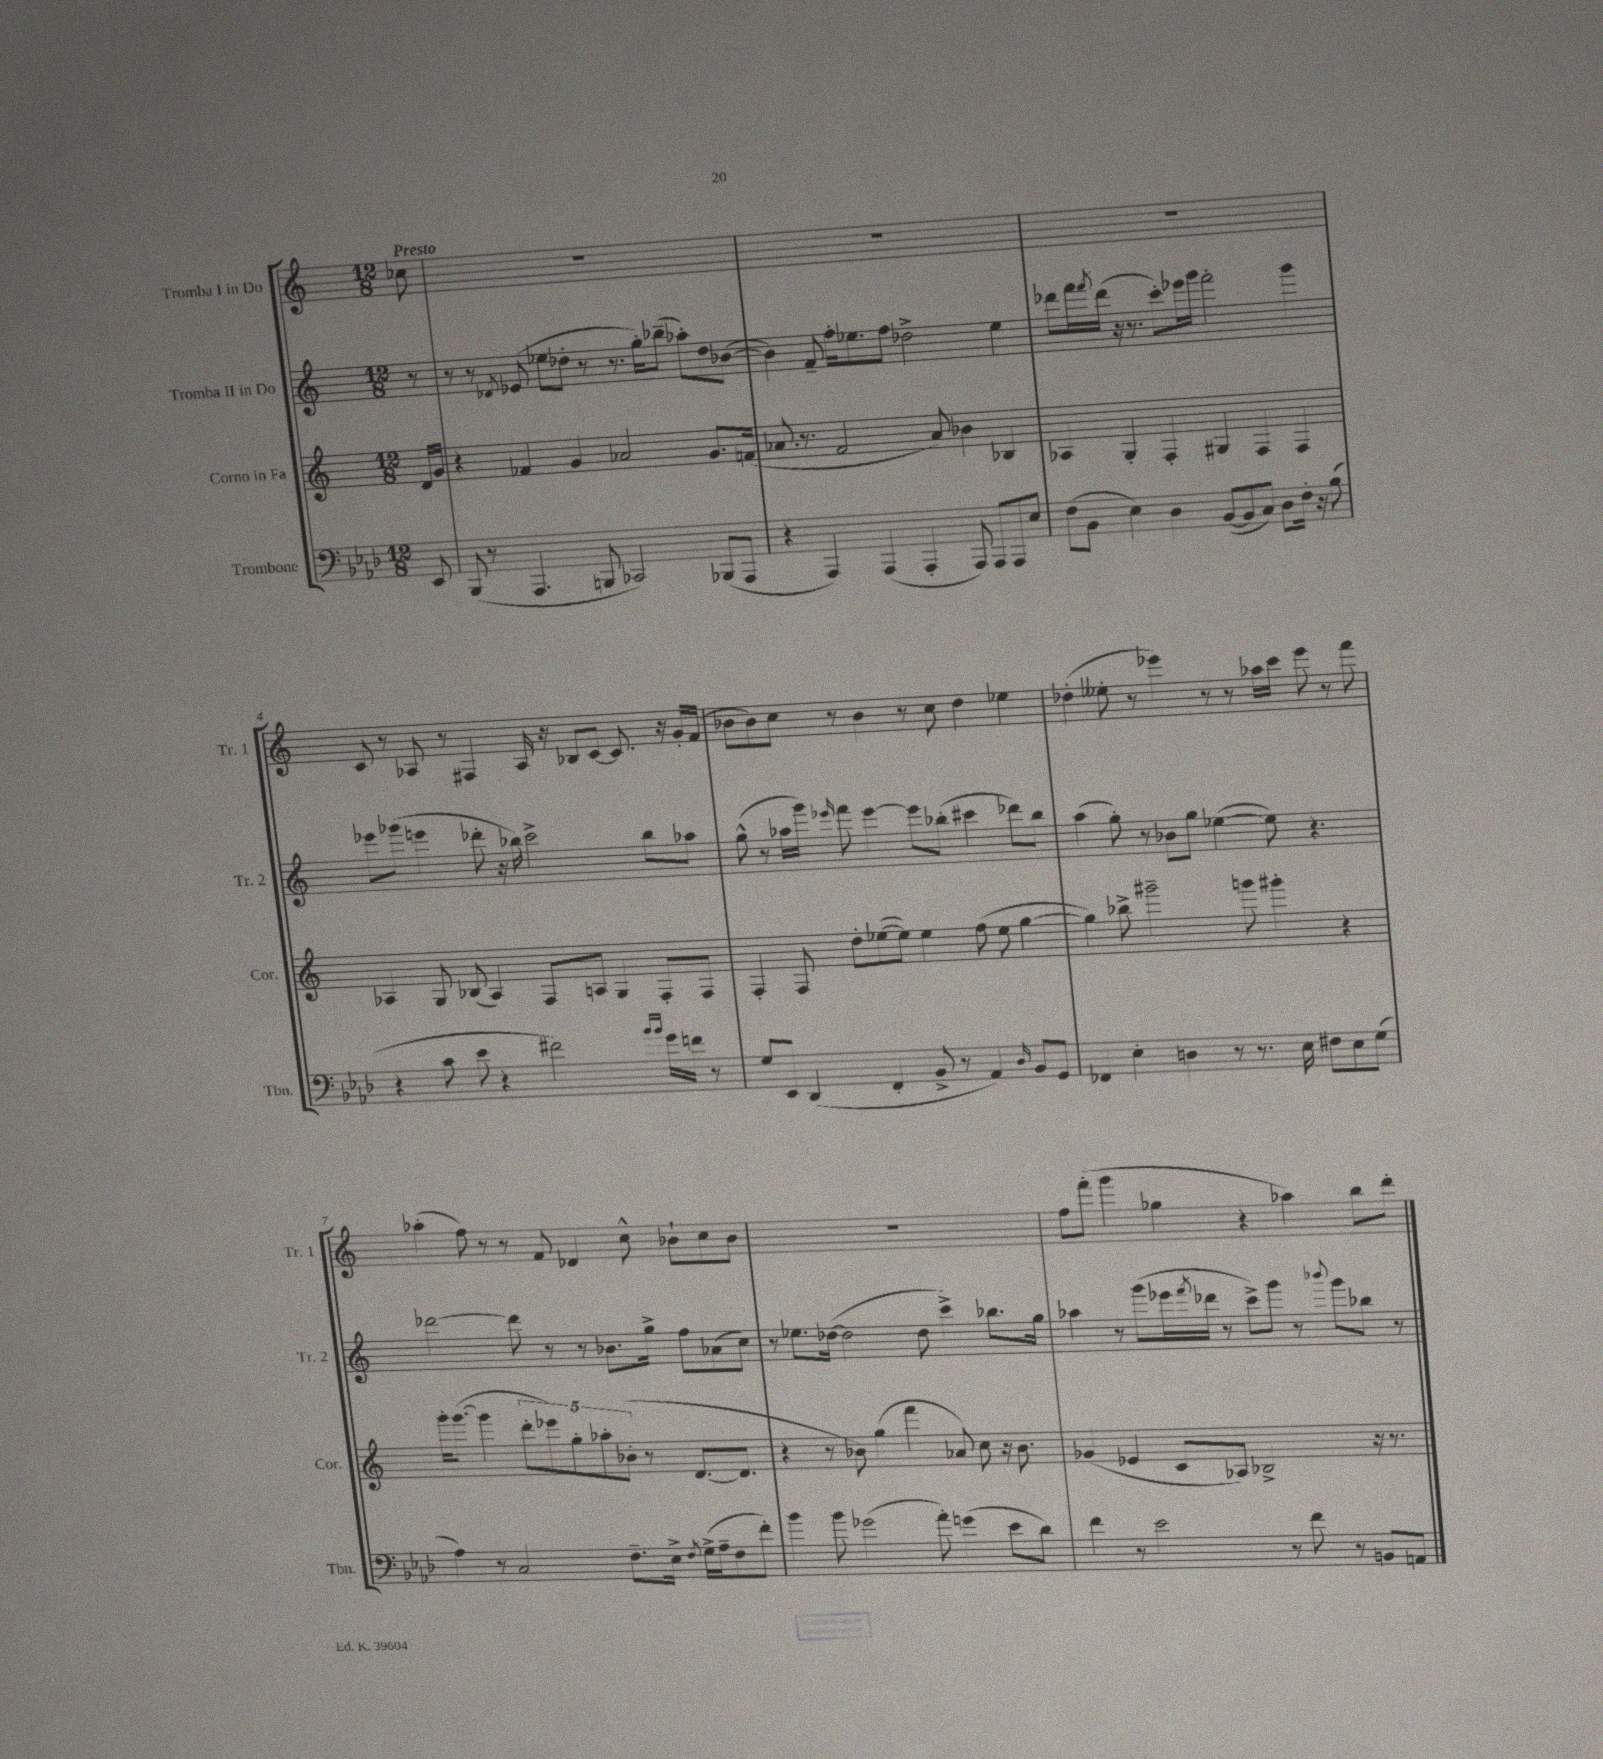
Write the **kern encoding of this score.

**kern	**kern	**kern	**kern
*part4	*part3	*part2	*part1
*staff4	*staff3	*staff2	*staff1
*I"Trombone	*I"Corno in Fa	*I"Tromba II in Do	*I"Tromba I in Do
*I'Tbn.	*I'Cor.	*I'Tr. 2	*I'Tr. 1
*clefF4	*clefG2	*clefG2	*clefG2
*k[b-e-a-d-]	*k[]	*k[]	*k[]
*M12/8	*M12/8	*M12/8	*M12/8
=	=	=	=
!	!	!	!LO:TX:a:B:t=Presto
8EE-/	16d/LL	8r	8cc-X\
.	16g/JJ	.	.
=1	=1	=1	=1
(8BBB-/	4r	8r	1.r
8r	.	8r	.
.	.	8qd-X/	.
4.AAA-/	4f-X/	(8e-X/	.
.	.	8ee-X\L	.
.	4g/	8dd-X'\J	.
8BBBn/	.	8r	.
2CC-X/)	2a-X/	8.r	.
.	.	16gg'\KL)	.
.	.	(8bb-X~\J	.
.	.	8aa-X'\L)	.
(8BBB-X/L	8.g/L	8dd-\	.
8AAA-/J	.	([8b-X\J	.
.	(16fn/Jk	.	.
=2	=2	=2	=2
4r	8.a-X/	4b-\])	1.r
.	8.r	.	.
4AAA-/)	.	8f~/	.
.	2f/	16ff'\KL	.
.	.	8.ee-X\	.
(4AAA-/	.	.	.
.	.	8ff\J	.
4AAA-'/	.	2dd-X^\	.
.	8a-/)	.	.
8AAA-/)	4b-X\	.	.
8AAA-/L	.	.	.
8AAA-/	4B-X/	4ee-\	.
8E-/J	.	.	.
=3	=3	=3	=3
(8F\L	4A-X/	8ddd-X\L	1.r
8BB-\J	.	16fff\L	.
.	.	8qfff/	.
.	.	(16ddd-\JJ	.
4E-\)	4G'/	16r	.
.	.	8.r	.
4D-\	4F'/	8ccc'\L)	.
.	.	16eee-X\L	.
.	.	16ggg\JJ	.
([8BB-/L	4G#X/	2fff'\	.
8BB-/]	.	.	.
8C/J)	4F/	.	.
8D-\L	.	.	.
16F'\Jk	4F/	4ggg\	.
16r	.	.	.
(8B-\	.	.	.
!!LO:LB:g=z
=4	=4	=4	=4
4r	4A-X/	8eee-X\L	8c/
.	.	(8ggg-X\J	8r
8c\	8G/	4eeen\	8A-X/
8e-\	(8B-X/	.	8r
4r	4A-/)	8ddd-X'\	4F#X/
.	.	16r	.
.	.	16bb-X\)	.
2f#X\)	8F/L	2ccc^\	16A-/
.	.	.	16r
.	8An/J	.	8B-X/L
.	4G/	.	[8c/J
.	.	.	8.c/]
16qqb-/LL	.	.	.
16qqb-/JJ	.	.	.
16g\LL	8F'/L	8bb-\L	.
16fn\JJ	.	.	16r
8r	8F/J	8aa-X\J	16g'/LL
.	.	.	(16f/JJ
=5	=5	=5	=5
8G/L	4F'/	(8gg^^\	8b-X\L
8EE-/J	.	8r	8b-\)
(4DD-/	8F/	16aa-X\LL	8cc\J
.	.	16ggg\JJ)	.
.	.	16qqeee-X/	.
.	8dd'\L	8fff\	8r
4FF'/	([8ee-X\	[4eee-\	4b-\
.	8ee-\J])	.	.
8BB-^/	4ee-\	8eee-\L]	8r
8r	.	(8bb-X'\J	8cc\
4AA-/)	(8ff\	4ccc#X\	4dd\
.	8ee-\	.	.
16qqD-/	.	.	.
8BB-/L	[4gg\	8ddd-X\L)	4ee-X\
8GG/J	.	8bb-\J	.
=6	=6	=6	=6
4FF-X/	4gg\])	(4aa\	(4dd-X'\
4E-'\	8bb-X^\	8gg'\)	8ee--X'\
.	2ggg#X~\	8r	8r
4Dn\	.	8b-X\L	4eee-X\)
.	.	8gg\J	.
8r	.	([4ee-X\	8r
8.r	8gggn\	.	8r
.	4ggg#X'\	8ee-\])	16aa-X\LL
16E-\	.	.	16ccc\JJ
8F#X\L	.	4.r	8eee-\
8E-\	4r	.	8r
(8G\J	.	.	8fff\
!!LO:LB:g=z
=7	=7	=7	=7
4A-\)	16ggg'\KL	[2ddd-X\	(4aa-X'\
.	([8.ggg\J	.	.
8r	4ggg\]	.	8ff\)
2C/	.	.	8r
.	10ddd'\L	8ddd-\]	8r
.	10eee-X\)	.	.
.	.	8r	8f/
.	10gg'\	.	.
.	.	8r	4d-X/
.	10aa-X'\	.	.
8.F~\L	.	8.b-X\L	.
.	(10b-X'\J	.	.
.	8r	.	8cc^^\
16E-^\Jk	.	16gg^\Jk	.
8qF/	.	.	.
(16G^\LL	[8.d/L	8ff\L	8b-X`\L
16A-~\J	.	.	.
8F\	.	(8a-X\	8cc\
.	8.d/J]	.	.
8f'\J)	.	8cc\J)	8b-\J
=8	=8	=8	=8
4b-\	4r	8r	1.r
.	.	8.ee-X\L	.
8b-\	8r	.	.
.	.	([16dd-X\Jk	.
(2g-X\	8b-X\)	2dd-\]	.
.	(4gg\	.	.
.	4fff\	.	.
8a-'\)	.	8dd-\	.
(4gn\	8a-X/)	4ccc^\)	.
.	8cc\	.	.
8e-\L	16r	8.bb-X\L	.
.	8.b-\	.	.
8d-\J)	.	.	.
.	.	16gg\Jk	.
=9	=9	=9	=9
4f\	(4g-X/	4aa-X\	8ff\L
.	.	.	(8fff'\J
8r	4e-X/	8r	4ggg\
2e-\	.	(8ggg\L	.
.	8c/L	16eee-X\L	4gg-X\
.	.	8qfff/	.
.	.	16ddd-X\JJ	.
.	8A-X/J)	8r	.
.	2B-X^/	8ccc^\L)	4r
8r	.	8ggg\J	.
8f\	.	8r	4aa-X\)
.	.	8qqbbb-X/	.
8r	.	8ggg\L	.
8BBn/L	16r	8bb-X\J	8bb\L
.	8.r	.	.
8AAn/J	.	8r	8ddd'\J
==	==	==	==
*-	*-	*-	*-
